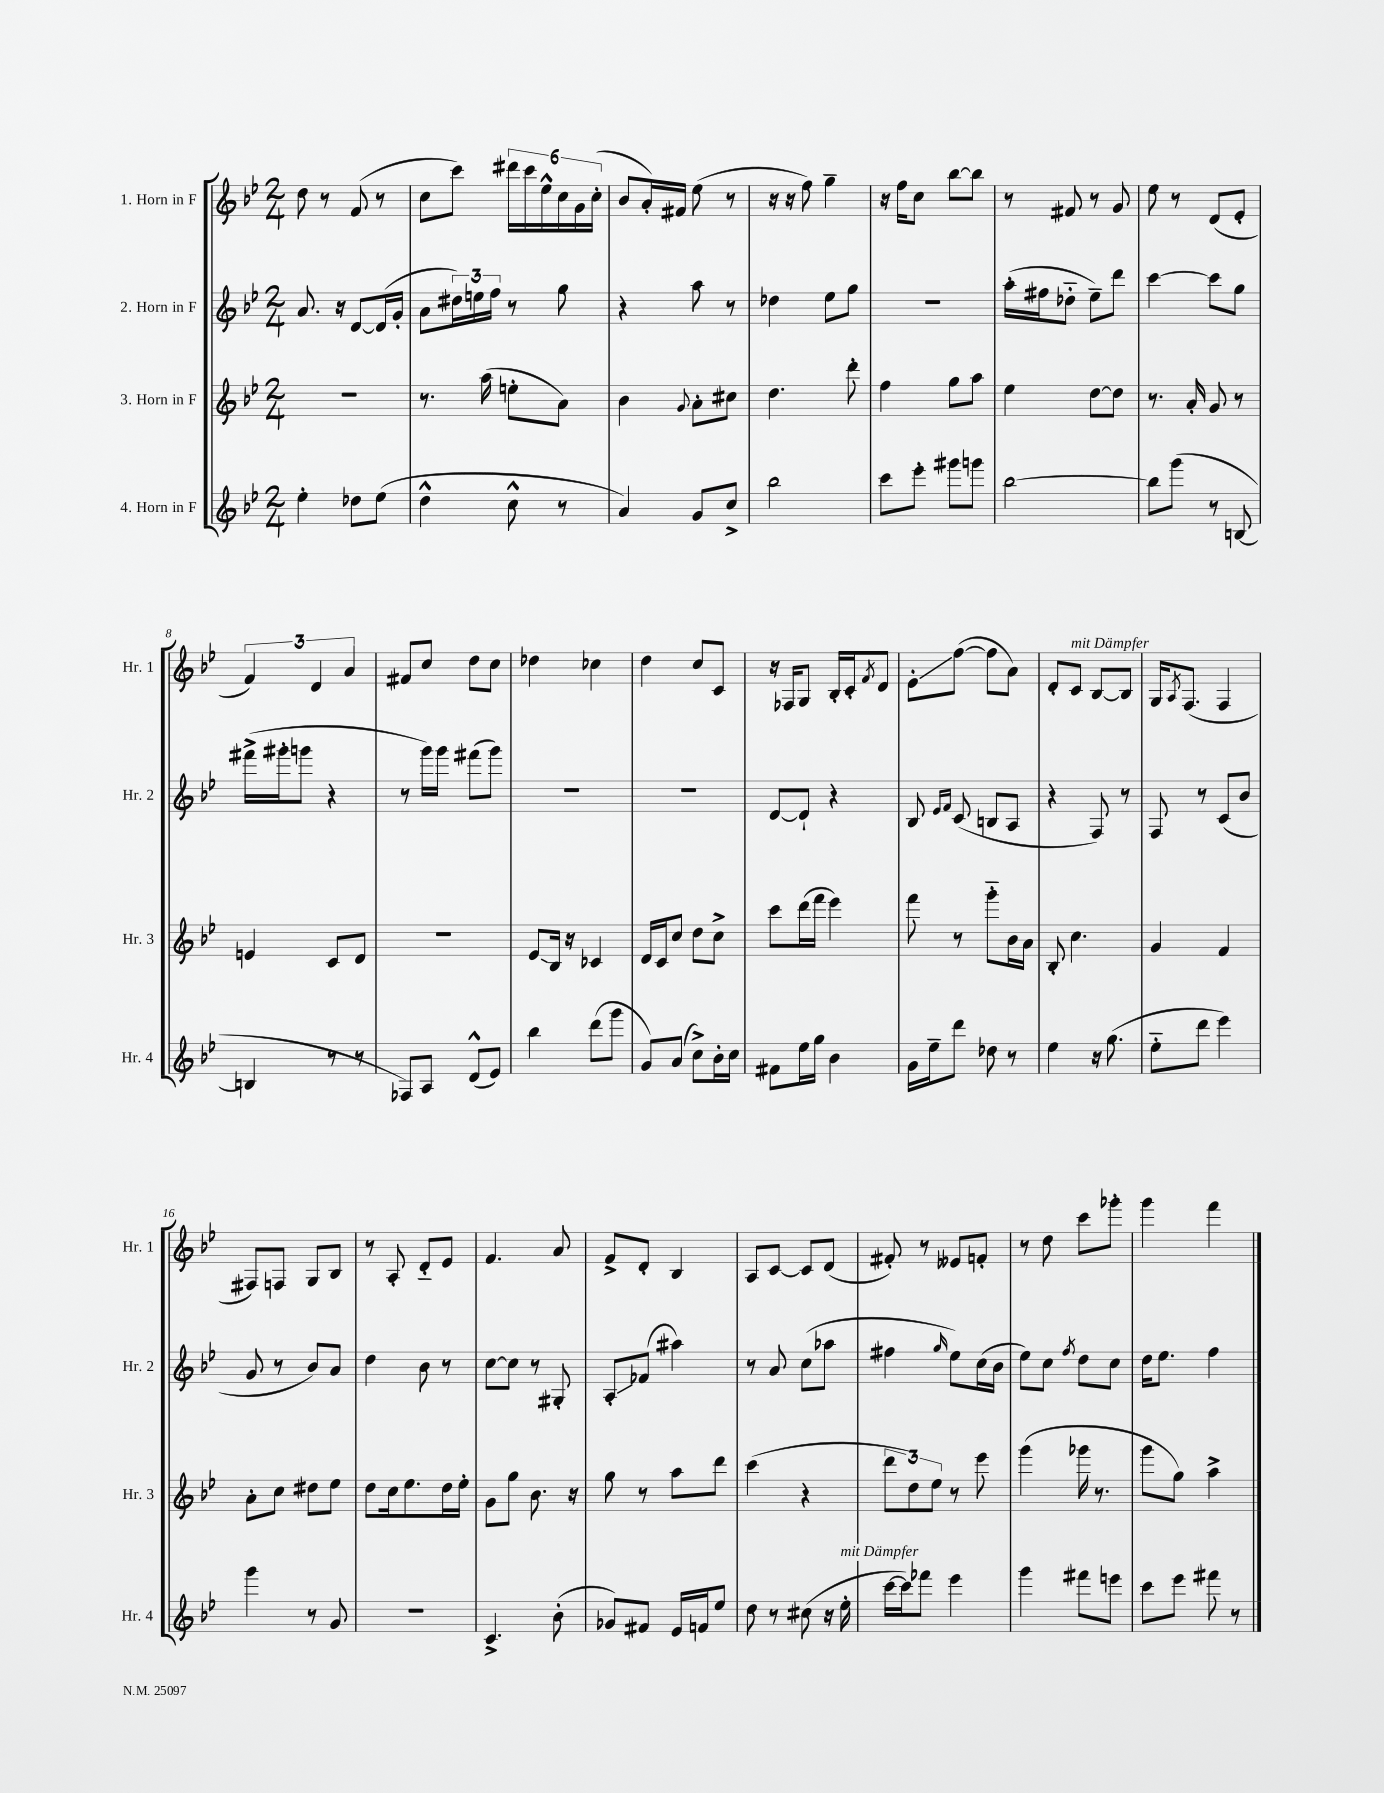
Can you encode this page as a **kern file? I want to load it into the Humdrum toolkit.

**kern	**kern	**kern	**kern
*staff4	*staff3	*staff2	*staff1
*clefG2	*clefG2	*clefG2	*clefG2
*k[b-e-]	*k[b-e-]	*k[b-e-]	*k[b-e-]
*M2/4	*M2/4	*M2/4	*M2/4
4ee-'	2r	8.a	8dd
.	.	.	8r
.	.	16r	.
8dd-	.	[8d	(8f
(8ee-	.	(16d]	8r
.	.	16g'	.
=	=	=	=
4dd^^	8.r	8a	8cc
.	.	24dd#)	8ccc)
.	.	24ee	.
.	(16aa	.	.
.	.	24ff	.
8cc^^	8ee'	8r	24ddd#
.	.	.	24ccc
.	.	.	24ee-^^
8r	8a)	8gg	24cc
.	.	.	24g
.	.	.	(24cc'
=	=	=	=
4a)	4b-	4r	8b-
.	.	.	16a')
.	.	.	16f#
.	8qqg	.	.
8g	8a'	8aa	(8ee-
8cc^	8cc#	8r	8r
=	=	=	=
2bb-	4.dd	4dd-	16r
.	.	.	16r
.	.	.	8ff)
.	.	8ee-	4gg~
.	8ddd'	8gg	.
=	=	=	=
8ccc	4ff	2r	16r
.	.	.	16ff
8eee-'	.	.	8cc
8ggg#	8gg	.	[8bb-
8ggg	8aa	.	8bb-]
=	=	=	=
[2bb-	4ee-	(16aa'	8r
.	.	16ff#	.
.	.	8dd-'~	8f#
.	[8dd	8ee-~)	8r
.	8dd]	8ddd	8g
=	=	=	=
8bb-]	8.r	[4ccc	8ee-
(8ggg	.	.	8r
.	16a'	.	.
8r	8g	8ccc]	(8d
[8B	8r	8gg	8e-'
=	=	=	=
4B]	4e	(16fff#^	6f)
.	.	16ggg#'	.
.	.	8ggg	.
.	.	.	6d
8r	8c	4r	.
.	.	.	6a
8r	8d	.	.
=	=	=	=
8F-)	2r	8r	8f#
8A	.	16ggg)	8cc
.	.	16ggg	.
(8d^^	.	(8fff#	8dd
8e-)	.	8ggg)	8cc
=	=	=	=
4bb-	8e-	2r	4dd-
.	16B-	.	.
.	16r	.	.
(8ddd	4c-	.	4cc-
8ggg	.	.	.
=	=	=	=
8g)	16d	2r	4dd
.	16c	.	.
(8a	8cc	.	.
8cc^)	8dd	.	8cc
16b-'	8cc^	.	8c
16cc	.	.	.
=	=	=	=
8f#	8ccc	[8d	16r
.	.	.	16F-
16ee-	(16ddd	8d`]	8G
16gg	16fff	.	.
4b-	4eee-)	4r	16B-'
.	.	.	16c'
.	.	.	8qf
.	.	.	8d
=	=	=	=
16g	8fff	8B-	8e-'
16ee-~	.	.	.
.	.	16qqe-	.
.	.	16qqf	.
8ddd	8r	(8c	([8ff
8dd-	8ggg'~	8B	8ff]
8r	16b-	8A	8a)
.	16a	.	.
=	=	=	=
4ee-	8B-'	4r	8d'
.	4.cc	.	8c
16r	.	8F)	[8B-
(8.gg	.	.	.
.	.	8r	8B-]
=	=	=	=
8ee-'~	4g	8F	16G
.	.	.	8qA
.	.	.	(8.F
8ddd	.	8r	.
4eee-)	4f	(8c	4F
.	.	8b-	.
=	=	=	=
4ggg	8a'	8g	8F#)
.	8cc	8r	8F
8r	8dd#	8b-)	8G
8g	8ee-	8a	8B-
=	=	=	=
2r	8dd	4dd	8r
.	16cc	.	8A'
.	8.ee-	.	.
.	.	8b-	8d'~
.	16dd	8r	8e-
.	16ee-'	.	.
=	=	=	=
4.c^	8g	[8cc	4.f
.	8gg	8cc]	.
.	8.b-	8r	.
(8b-'	.	8G#'	8a
.	16r	.	.
=	=	=	=
8g-)	8gg	8A'	8f^
8f#	8r	(8f-	8d'
16e-	8aa	4aa#)	4B-
16f	.	.	.
8ee-	8ddd	.	.
=	=	=	=
8dd	(4ccc	8r	8A
8r	.	8a	[8c
(8cc#	4r	(8cc	8c]
16r	.	8aa-	(8d
16ee-'	.	.	.
=	=	=	=
[16ccc	12ddd	4ff#	8f#')
16ccc])	.	.	.
.	12dd)	.	.
8fff-	.	.	8r
.	12ee-	.	.
.	.	16qqgg	.
4eee-	8r	8ee-)	8e--
.	8eee-	(16cc	8f'
.	.	16b-	.
=	=	=	=
4ggg	(4ggg	8ee-)	8r
.	.	8cc	8dd
.	.	8qff	.
8fff#	16ggg-	8dd	8ccc
.	8.r	.	.
8eee	.	8cc	8ggg-'
=	=	=	=
8ccc	8ggg	16dd	4ggg
.	.	8.ee-	.
8eee-	8gg)	.	.
8fff#	4aa^	4ff	4fff
8r	.	.	.
==	==	==	==
*-	*-	*-	*-
